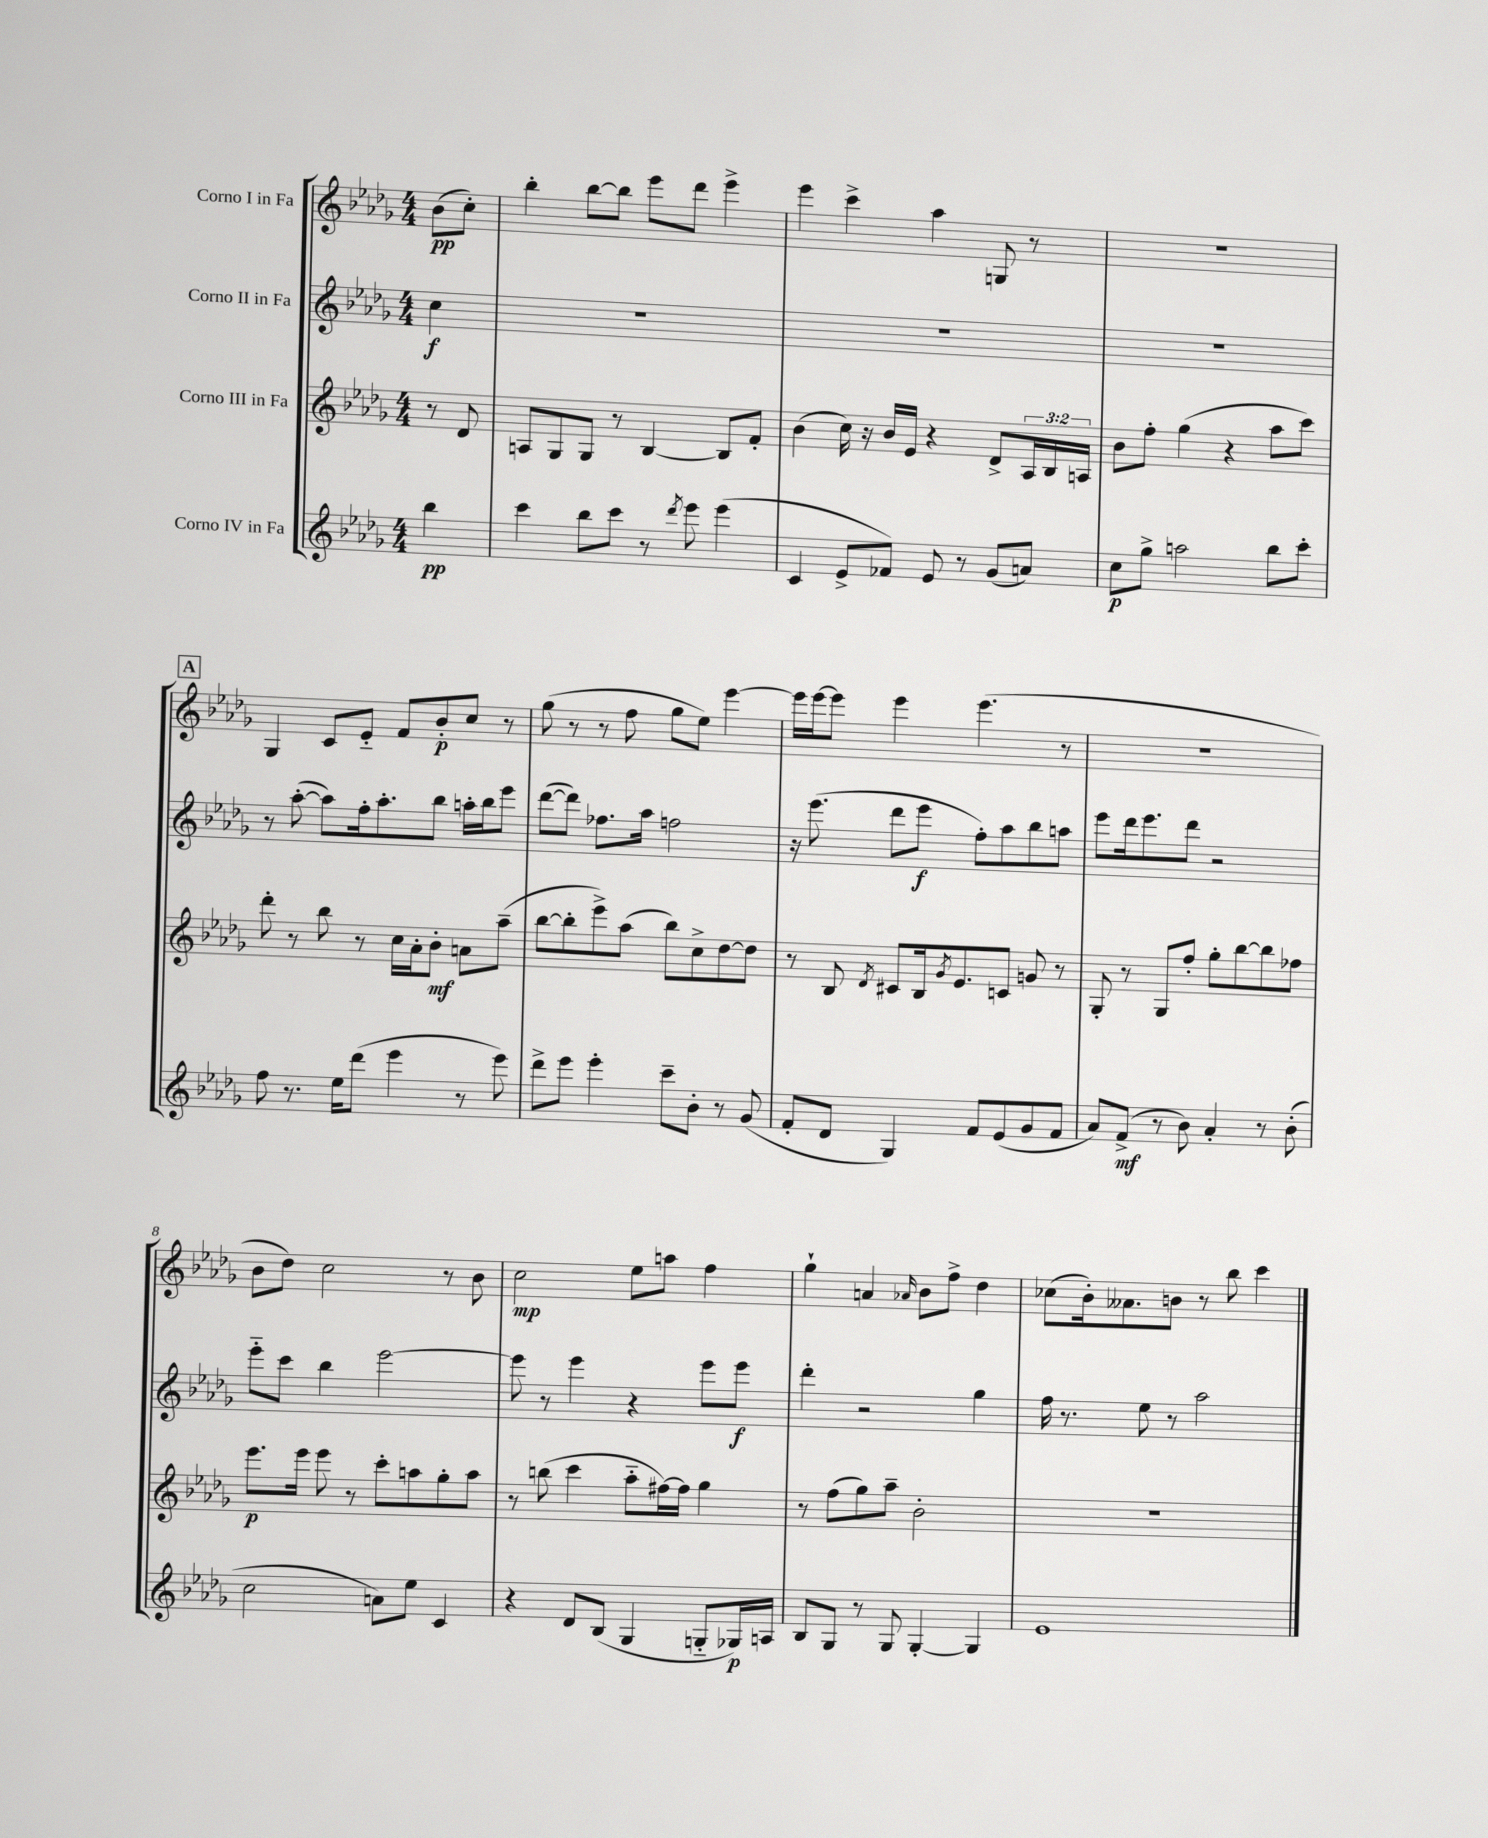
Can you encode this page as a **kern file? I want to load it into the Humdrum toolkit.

**kern	**dynam	**kern	**dynam	**kern	**dynam	**kern	**dynam
*part4	*part4	*part3	*part3	*part2	*part2	*part1	*part1
*staff4	*staff4	*staff3	*staff3	*staff2	*staff2	*staff1	*staff1
*I"Corno IV in Fa	*	*I"Corno III in Fa	*	*I"Corno II in Fa	*	*I"Corno I in Fa	*
*clefG2	*	*clefG2	*	*clefG2	*	*clefG2	*
*k[b-e-a-d-g-]	*	*k[b-e-a-d-g-]	*	*k[b-e-a-d-g-]	*	*k[b-e-a-d-g-]	*
*M4/4	*	*M4/4	*	*M4/4	*	*M4/4	*
=	=	=	=	=	=	=	=
4bb-\	pp	8r	.	4cc\	f	(8b-\L	pp
.	.	8d-/	.	.	.	8cc'\J)	.
=1	=1	=1	=1	=1	=1	=1	=1
4ccc\	.	8An/L	.	1r	.	4bb-'\	.
.	.	8G-/	.	.	.	.	.
8bb-\L	.	8G-/J	.	.	.	[8bb-\L	.
8ccc\J	.	8r	.	.	.	8bb-\J]	.
8r	.	[4B-/	.	.	.	8eee-\L	.
8qddd-/	.	.	.	.	.	.	.
8eee-\	.	.	.	.	.	8ddd-\J	.
(4eee-\	.	8B-/L]	.	.	.	4eee-^\	.
.	.	8f'/J	.	.	.	.	.
=2	=2	=2	=2	=2	=2	=2	=2
4c/	.	(4b-\	.	1r	.	4eee-\	.
8e-^/L	.	16cc\)	.	.	.	4ccc^\	.
.	.	16r	.	.	.	.	.
8f-X/J)	.	16b-/LL	.	.	.	.	.
.	.	16e-/JJ	.	.	.	.	.
8e-/	.	4r	.	.	.	4aa-\	.
8r	.	.	.	.	.	.	.
(8g-/L	.	8d-^/L	.	.	.	8Gn/	.
8an/J)	.	24A-/L	.	.	.	8r	.
.	.	24B-/	.	.	.	.	.
.	.	24An/JJ	.	.	.	.	.
=3	=3	=3	=3	=3	=3	=3	=3
8cc\L	p	8b-\L	.	1r	.	1r	.
8gg-^\J	.	8ff'\J	.	.	.	.	.
2aan\	.	(4gg-\	.	.	.	.	.
.	.	4r	.	.	.	.	.
8bb-\L	.	8aa-\L	.	.	.	.	.
8ccc'\J	.	8ccc\J)	.	.	.	.	.
!!LO:LB:g=z
!!LO:REH:place=s1:t=A
=4	=4	=4	=4	=4	=4	=4	=4
8ff\	.	8ddd-'\	.	8r	.	4G-/	.
8.r	.	8r	.	([8aa-'\	.	.	.
.	.	8bb-\	.	8aa-\L])	.	8c/L	.
16ee-\KL	.	.	.	.	.	.	.
(8ddd-\J	.	8r	.	16ff'\k	.	8e-/J	.
.	.	.	.	8.aa-'\	.	.	.
4eee-\	.	16cc\LL	.	.	.	8f/L	.
.	.	16a-'\J	.	.	.	.	.
.	.	8b-'\J	mf	8bb-\J	.	8b-'/	p
8r	.	8an\L	.	16aan'\LL	.	8cc/J	.
.	.	.	.	16bb-\J	.	.	.
8eee-\)	.	(8aa-~\J	.	8eee-\J	.	8r	.
=5	=5	=5	=5	=5	=5	=5	=5
8ddd-^\L	.	[8bb-\L	.	([8ddd-\L	.	(8gg-\	.
8eee-\J	.	8bb-'\]	.	8ddd-\J])	.	8r	.
4eee-'\	.	8eee-^\)	.	8.ff-X\L	.	8r	.
.	.	(8aa-\J	.	.	.	8ff\	.
.	.	.	.	16aa-\Jk	.	.	.
8ccc~\L	.	8bb-\L)	.	2ffn\	.	8gg-\L	.
8b-'\J	.	8cc^\	.	.	.	8ee-\J)	.
8r	.	[8dd-\	.	.	.	[4eee-\	.
(8g-/	.	8dd-\J]	.	.	.	.	.
=6	=6	=6	=6	=6	=6	=6	=6
8f'/L	.	8r	.	16r	.	16eee-\LL]	.
.	.	.	.	(8.eee-\	.	[16eee-\J	.
8d-/J	.	8B-/	.	.	.	8eee-\J]	.
.	.	8qd-/	.	.	.	.	.
4G-/)	.	8c#X/L	.	8ddd-\L	.	4eee-\	.
.	.	16B-/k	.	8eee-\J	f	.	.
.	.	8qg-/	.	.	.	.	.
.	.	8.e-/	.	.	.	.	.
8f/L	.	.	.	8ff'\L)	.	(4.eee-\	.
(8e-/	.	8cn/J	.	8aa-\	.	.	.
8g-/	.	8gn/	.	8bb-\	.	.	.
8f/J	.	8r	.	8aan\J	.	8r	.
=7	=7	=7	=7	=7	=7	=7	=7
8a-/L)	.	8G-'/	.	8eee-\L	.	1r	.
(8f^/J	mf	8r	.	16ddd-\k	.	.	.
.	.	.	.	8.eee-\	.	.	.
8r	.	8G-/L	.	.	.	.	.
8b-\)	.	8ff'/J	.	8ddd-\J	.	.	.
4a-'/	.	8gg-'\L	.	2r	.	.	.
.	.	[8bb-\	.	.	.	.	.
8r	.	8bb-\]	.	.	.	.	.
(8b-'\	.	8ff-X\J	.	.	.	.	.
!!LO:LB:g=z
=8	=8	=8	=8	=8	=8	=8	=8
2cc\	.	8.eee-\L	p	8eee-\L	.	8b-\L	.
.	.	.	.	8ccc\J	.	8dd-\J)	.
.	.	16eee-\Jk	.	.	.	.	.
.	.	8eee-\	.	4bb-\	.	2cc\	.
.	.	8r	.	.	.	.	.
8an\L)	.	8ccc'\L	.	[2eee-\	.	.	.
8ee-\J	.	8aan\	.	.	.	.	.
4c/	.	8gg-'\	.	.	.	8r	.
.	.	8aa\J	.	.	.	8b-\	.
=9	=9	=9	=9	=9	=9	=9	=9
4r	.	8r	.	8eee-\]	.	2cc\	mp
.	.	(8bbn\	.	8r	.	.	.
8d-/L	.	4ccc\	.	4eee-\	.	.	.
(8B-/J	.	.	.	.	.	.	.
4G-/	.	8aa-\L	.	4r	.	8ee-\L	.
.	.	[16ff#X\L)	.	.	.	8aan\J	.
.	.	16ff#\JJ]	.	.	.	.	.
8Gn/L	.	4gg-\	.	8eee-\L	.	4ff\	.
16G-X/L)	p	.	.	8eee-\J	f	.	.
16An/JJ	.	.	.	.	.	.	.
=10	=10	=10	=10	=10	=10	=10	=10
8B-/L	.	8r	.	4ddd-'\	.	4gg-`\	.
8G-/J	.	(8ff\L	.	.	.	.	.
8r	.	8gg-\)	.	2r	.	4an/	.
8G-/	.	8aa-~\J	.	.	.	.	.
.	.	.	.	.	.	16qqa-X/	.
[4G-'/	.	2b-'\	.	.	.	8b-\L	.
.	.	.	.	.	.	8ff^\J	.
4G-/]	.	.	.	4gg-\	.	4dd-\	.
=11	=11	=11	=11	=11	=11	=11	=11
1e-	.	1r	.	16ff\	.	(8cc-X\L	.
.	.	.	.	8.r	.	.	.
.	.	.	.	.	.	16b-'\k)	.
.	.	.	.	.	.	8.a--X\	.
.	.	.	.	8ee-\	.	.	.
.	.	.	.	8r	.	8bn\J	.
.	.	.	.	2aa-\	.	8r	.
.	.	.	.	.	.	8bb-\	.
.	.	.	.	.	.	4ccc\	.
==	==	==	==	==	==	==	==
*-	*-	*-	*-	*-	*-	*-	*-
